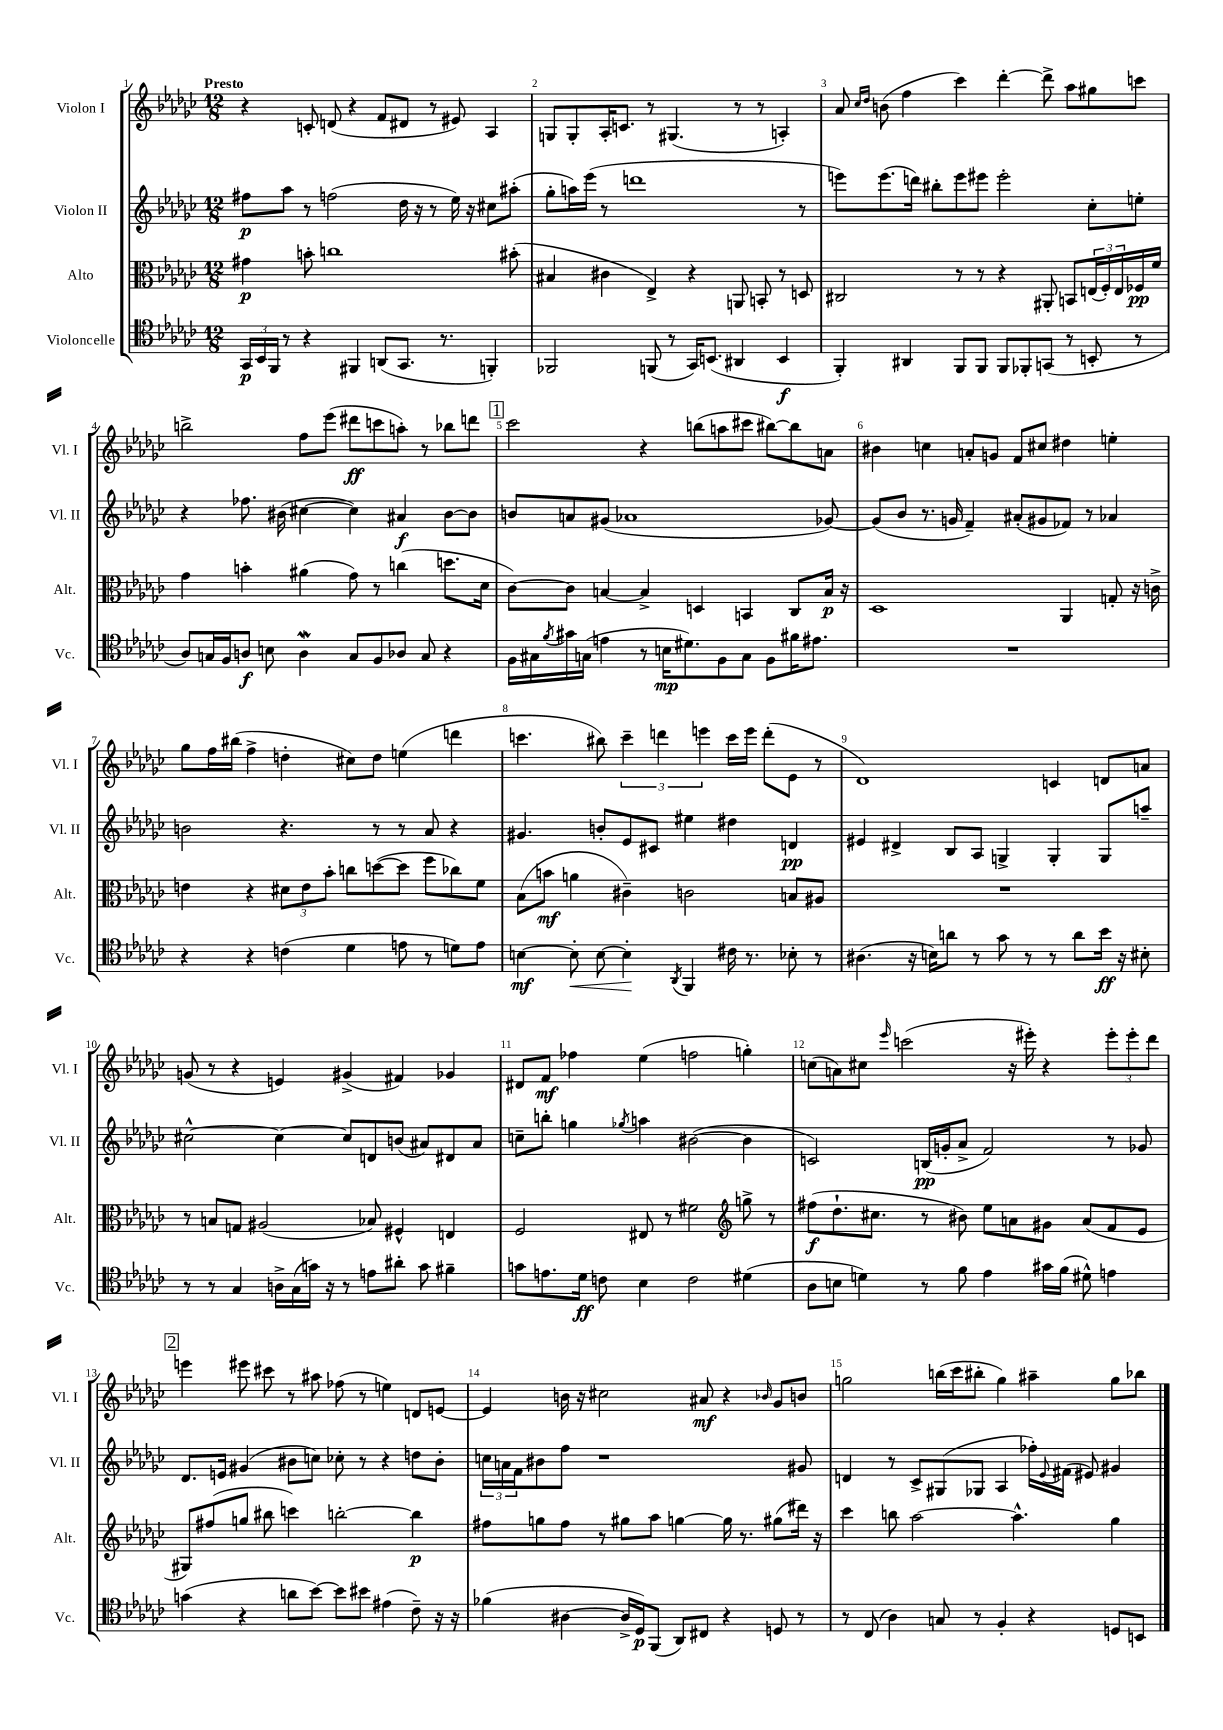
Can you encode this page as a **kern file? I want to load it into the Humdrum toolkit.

**kern	**dynam	**kern	**dynam	**kern	**dynam	**kern	**dynam
*part4	*part4	*part3	*part3	*part2	*part2	*part1	*part1
*staff4	*staff4	*staff3	*staff3	*staff2	*staff2	*staff1	*staff1
*I"Violoncelle	*	*I"Alto	*	*I"Violon II	*	*I"Violon I	*
*I'Vc.	*	*I'Alt.	*	*I'Vl. II	*	*I'Vl. I	*
*clefC4	*	*clefC3	*	*clefG2	*	*clefG2	*
*k[b-e-a-d-g-c-]	*	*k[b-e-a-d-g-c-]	*	*k[b-e-a-d-g-c-]	*	*k[b-e-a-d-g-c-]	*
*M12/8	*	*M12/8	*	*M12/8	*	*M12/8	*
=1	=1	=1	=1	=1	=1	=1	=1
!	!	!	!	!	!	!LO:TX:a:B:t=Presto	!
24GG-/LL	p	4g#X\	p	8ff#X\L	p	4r	.
24BB-/	.	.	.	.	.	.	.
24FF/JJ	.	.	.	.	.	.	.
8r	.	.	.	8aa-\J	.	.	.
4r	.	8bn'\	.	8r	.	8cn'/	.
.	.	1ccn	.	(2ffn\	.	(8dn/	.
4FF#X/	.	.	.	.	.	4r	.
(8AAn/L	.	.	.	.	.	8f/L	.
8.GG-/J	.	.	.	16dd-\	.	8d#X/J	.
.	.	.	.	16r	.	.	.
.	.	.	.	8r	.	8r	.
8.r	.	.	.	.	.	.	.
.	.	.	.	16ee-\)	.	8e#X/)	.
.	.	.	.	16r	.	.	.
4FFn'/)	.	.	.	8cc#X\L	.	4A-/	.
.	.	(8b#X'\	.	(8aa#X'\J	.	.	.
=2	=2	=2	=2	=2	=2	=2	=2
2FF-X/	.	4B#X/	.	8gg-'\L	.	8Gn/L	.
.	.	.	.	16aan\L)	.	8G'/	.
.	.	.	.	(16eee-\JJ	.	.	.
.	.	4c#X\	.	8r	.	16A-'/K	.
.	.	.	.	.	.	8.cn/J	.
.	.	.	.	1dddn	.	.	.
(8FFn/	.	4E-^/)	.	.	.	8r	.
8r	.	.	.	.	.	(4.G#X/	.
16GG-/KL)	.	4r	.	.	.	.	.
(8.BBn/J	.	.	.	.	.	.	.
4AA#X/	.	8AAn/	.	.	.	8r	.
.	.	8BBn'/	.	.	.	8r	.
4BB/	f	8r	.	.	.	4An'/)	.
.	.	8Dn/	.	8r	.	.	.
=3	=3	=3	=3	=3	=3	=3	=3
4FF'/)	.	2C#X/	.	8eeen\L)	.	8a-/	.
.	.	.	.	.	.	16qqcc-/LL	.
.	.	.	.	.	.	16qqdd-/JJ	.
.	.	.	.	(8.eee\	.	(8bn\	.
4AA#X/	.	.	.	.	.	4ff\	.
.	.	.	.	16dddn\Jk)	.	.	.
.	.	.	.	8bb#X'\L	.	.	.
8FF/L	.	8r	.	8eee\	.	4ccc-\)	.
8FF/J	.	8r	.	8eee#X\J	.	.	.
8FF/L	.	4r	.	2eee#'\	.	[4ddd-'\	.
8FF-X'/	.	.	.	.	.	.	.
(8GGn/J	.	8AA#X'/	.	.	.	8ddd-^\]	.
8r	.	8BBn/L	.	.	.	8aa-\L	.
8BBn'/	.	(24En/L	.	8cc-'\L	.	8gg#X\	.
.	.	24F'/)	.	.	.	.	.
.	.	24E/	.	.	.	.	.
8r	.	16F-X/	pp	8een'\J	.	8cccn\J	.
.	.	16f/JJ	.	.	.	.	.
!!LO:LB:g=z
=4	=4	=4	=4	=4	=4	=4	=4
8A-/L)	.	4g-\	.	4r	.	2bbn^\	.
16Gn/L	.	.	.	.	.	.	.
16F/J	.	.	.	.	.	.	.
8An/J	f	4bn'\	.	8.ff-X\	.	.	.
8Bn\	.	.	.	.	.	.	.
.	.	.	.	(16b#X\	.	.	.
4AW\	.	(4a#X\	.	[4cc#X\	.	8ff\L	.
.	.	.	.	.	.	(8eee-\J	.
8G/L	.	8g-\)	.	4cc#\])	.	8ddd#X\L	ff
8F/	.	8r	.	.	.	8cccn\	.
8A-X/J	.	(4ccn\	.	4a#X/	f	8aan'\J)	.
8G/	.	.	.	.	.	8r	.
4r	.	8.ddn\L	.	[8b#\L	.	8bb-X\L	.
.	.	.	.	8b#\J]	.	8dddn\J	.
.	.	16d-\Jk	.	.	.	.	.
!!LO:REH:place=s1:t=1
=5	=5	=5	=5	=5	=5	=5	=5
16F\LL	.	[8c-\L)	.	8bn/L	.	2ccc-\	.
16G#X\	.	.	.	.	.	.	.
8qf/	.	.	.	.	.	.	.
16g#X\	.	8c-\J]	.	8an/	.	.	.
(16Gn\JJ	.	.	.	.	.	.	.
4en\	.	[4Bn/	.	(8g#X/J	.	.	.
.	.	.	.	1a-X	.	.	.
8r	.	4B^/]	.	.	.	4r	.
16Bn\KL	mp	.	.	.	.	.	.
8.d#X\)	.	.	.	.	.	.	.
.	.	4Dn/	.	.	.	(8bbn\L	.
8F\	.	.	.	.	.	8aan\	.
8G\J	.	4BBn/	.	.	.	8ccc#X\J	.
8F\L	.	.	.	.	.	[8bb#X\L)	.
16f#X\K	.	8C-/L	.	.	.	8bb#\]	.
8.e#X\J	.	.	.	.	.	.	.
.	.	16B/Jk	p	[8g-X/)	.	8an\J	.
.	.	16r	.	.	.	.	.
=6	=6	=6	=6	=6	=6	=6	=6
1.r	.	1D-	.	(8g-/L]	.	4b#X\	.
.	.	.	.	8b-/J	.	.	.
.	.	.	.	8.r	.	4ccn\	.
.	.	.	.	16gn/	.	.	.
.	.	.	.	4f~/)	.	8an'/L	.
.	.	.	.	.	.	8gn/J	.
.	.	.	.	(8a#X'/L	.	8f/L	.
.	.	.	.	8g#X/	.	8cc#X/J	.
.	.	4AA-/	.	8f-X/J)	.	4dd#X\	.
.	.	.	.	8r	.	.	.
.	.	8Gn'/	.	4a-X/	.	4een'\	.
.	.	16r	.	.	.	.	.
.	.	16cn^\	.	.	.	.	.
!!LO:LB:g=z
=7	=7	=7	=7	=7	=7	=7	=7
4r	.	4en\	.	2bn\	.	8gg-\L	.
.	.	.	.	.	.	16ff\L	.
.	.	.	.	.	.	(16bb#X\JJ	.
4r	.	4r	.	.	.	4ff^\	.
(4cn\	.	12d#X\L	.	4.r	.	4ddn'\	.
.	.	12e\	.	.	.	.	.
.	.	12b-'\J	.	.	.	.	.
4d-\	.	8ccn\L	.	.	.	8cc#X\L)	.
.	.	([8ddn\	.	8r	.	8dd\J	.
8en\	.	8dd\J]	.	8r	.	(4een\	.
8r	.	8ff\L	.	8a-/	.	.	.
8dn\L)	.	8cc-X\)	.	4r	.	4dddn\	.
8e\J	.	8f\J	.	.	.	.	.
=8	=8	=8	=8	=8	=8	=8	=8
[4Bn\	mf	(8B-\L	.	4.g#X/	.	4.cccn\	.
.	.	8bn\J	mf	.	.	.	.
!	!LO:HP:b	!	!	!	!	!	!
8B'\]	<	4an\	.	.	.	.	.
[8B\	.	.	.	8bn'/L	.	8bb#X\)	.
4B'\]	.	4c#X~\)	.	8e-/	.	6ccc~\	.
.	.	.	.	8c#X/J	.	.	.
.	.	.	.	.	.	6dddn\	.
8qAA-/	.	.	.	.	.	.	.
4FF/	[	2cn\	.	4ee#X\	.	.	.
.	.	.	.	.	.	6eeen\	.
16c#X\	.	.	.	4dd#X\	.	16ccc\LL	.
8.r	.	.	.	.	.	16eee\JJ	.
.	.	.	.	.	.	(8ddd'\L	.
8B-X'\	.	8Bn/L	.	4dn/	pp	8e-\J	.
8r	.	8A#X/J	.	.	.	8r	.
=9	=9	=9	=9	=9	=9	=9	=9
(4.A#X\	.	1.r	.	4e#X/	.	1d-)	.
.	.	.	.	4d#X^/	.	.	.
16r	.	.	.	.	.	.	.
16Bn\KL)	.	.	.	.	.	.	.
8an\J	.	.	.	8B-/L	.	.	.
8r	.	.	.	8A-/J	.	.	.
8g-\	.	.	.	4Gn^/	.	.	.
8r	.	.	.	.	.	.	.
8r	.	.	.	4G'/	.	4cn/	.
8a\L	.	.	.	.	.	.	.
16b-\Jk	ff	.	.	8G/L	.	8dn/L	.
16r	.	.	.	.	.	.	.
8B#X'\	.	.	.	8aan~/J	.	8an/J	.
!!LO:LB:g=z
=10	=10	=10	=10	=10	=10	=10	=10
8r	.	8r	.	[2cc#X^^\	.	(8gn/	.
8r	.	8Bn/L	.	.	.	8r	.
4G-/	.	8Gn/J	.	.	.	4r	.
.	.	(2A#X/	.	.	.	.	.
16An^\LL	.	.	.	4cc#\_	.	4en/)	.
(16G-\	.	.	.	.	.	.	.
16gn\JJ)	.	.	.	.	.	.	.
16r	.	.	.	.	.	.	.
8r	.	.	.	8cc#/L]	.	(4g#X^/	.
8en\L	.	8B-X/)	.	8dn/	.	.	.
8a#X'\J	.	4F#X^^/	.	(8bn/J	.	4f#X/)	.
8g\	.	.	.	8a#X/L)	.	.	.
4f#X~\	.	4En/	.	8d#X/	.	4g-X/	.
.	.	.	.	8a#/J	.	.	.
=11	=11	=11	=11	=11	=11	=11	=11
8gn\L	.	2F/	.	8ccn~\L	.	8d#X/L	.
8.en\	.	.	.	8bbn'\J	.	8f/J	mf
.	.	.	.	4ggn\	.	4ff-X\	.
16d-\Jk	ff	.	.	.	.	.	.
8cn\	.	.	.	.	.	.	.
.	.	.	.	8qgg-X/	.	.	.
4B-\	.	8E#X/	.	4aan\	.	(4ee-\	.
.	.	8r	.	.	.	.	.
2c\	.	2f#X\	.	([2b#X\	.	2ffn\	.
*	*	*clefG2	*	*	*	*	*
(4d#X\	.	8ggn^\	.	4b#\]	.	4ggn'\)	.
.	.	8r	.	.	.	.	.
=12	=12	=12	=12	=12	=12	=12	=12
8A-\L	.	(8ff#X\L	f	2cn/)	.	(8ccn\L	.
8Bn\J	.	8.dd-`\	.	.	.	8an\)	.
4dn\)	.	.	.	.	.	8cc#X\J	.
.	.	8.cc#X\J	.	.	.	.	.
.	.	.	.	.	.	16qqeee-/	.
.	.	.	.	.	.	(2cccn\	.
8r	.	8r	.	(16Bn/LL	pp	.	.
.	.	.	.	16gn'/J	.	.	.
8f\	.	8b#X\)	.	8a-^/J	.	.	.
4e-\	.	8ee-\L	.	2f/)	.	.	.
.	.	8an\	.	.	.	16r	.
.	.	.	.	.	.	16eee#X'\)	.
16g#X\LL	.	8g#X\J	.	.	.	4r	.
(16f\JJ	.	.	.	.	.	.	.
8d#X^^\)	.	(8a/L	.	.	.	.	.
4en\	.	8f/	.	8r	.	12eee#'\L	.
.	.	.	.	.	.	12eee#'\	.
.	.	8e-/J	.	8g-X/	.	.	.
.	.	.	.	.	.	12ddd-\J	.
!!LO:LB:g=z
!!LO:REH:place=s1:t=2
=13	=13	=13	=13	=13	=13	=13	=13
(4gn\	.	8G#X/L)	.	8.d-/L	.	4eeen\	.
.	.	(8ff#X/	.	.	.	.	.
.	.	.	.	16en/Jk	.	.	.
4r	.	8ggn/J	.	(4g#X/	.	8eee#X\	.
.	.	8bb#X\	.	.	.	8ccc#X\	.
8an\L	.	4cccn\)	.	8b#X\L	.	8r	.
[8b-\J)	.	.	.	8ccn\J)	.	8aa#X\	.
8b-\L]	.	[2bbn'\	.	8cc-X'\	.	(8ff-X\	.
8b#X\J	.	.	.	8r	.	8r	.
(4e#X\	.	.	.	4r	.	4een\)	.
8c-~\)	.	4bb\]	p	8ddn\L	.	8dn/L	.
16r	.	.	.	8b#'\J	.	[8en/J	.
16r	.	.	.	.	.	.	.
=14	=14	=14	=14	=14	=14	=14	=14
(4f-X\	.	8ff#X\L	.	24ccn\LL	.	4e/]	.
.	.	.	.	24an\	.	.	.
.	.	.	.	24f\J	.	.	.
.	.	8ggn\	.	8b#X\	.	.	.
[4A#X\	.	8ff#\J	.	8ff\J	.	16bn\	.
.	.	.	.	.	.	16r	.
.	.	8r	.	1r	.	2cc#X\	.
16A#^/LL]	.	8gg#X\L	.	.	.	.	.
16D-/J)	p	.	.	.	.	.	.
(8FF/J	.	8aa-\J	.	.	.	.	.
8AA-/L)	.	[4ggn\	.	.	.	.	.
8C#X/J	.	.	.	.	.	8a#X/	mf
4r	.	16gg\]	.	.	.	4r	.
.	.	8.r	.	.	.	.	.
.	.	.	.	.	.	16qqb-X/	.
8Dn/	.	(8gg#X\L	.	.	.	8g-/L	.
8r	.	16ddd#X\Jk)	.	8g#X/	.	8bn/J	.
.	.	16r	.	.	.	.	.
=15	=15	=15	=15	=15	=15	=15	=15
8r	.	4ccc-\	.	4dn/	.	2ggn\	.
(8C-/	.	.	.	.	.	.	.
4A-\)	.	8bbn\	.	8r	.	.	.
.	.	[2aa-\	.	8c-^/L	.	.	.
8Gn/	.	.	.	(8G#X/	.	(16bbn\LL	.
.	.	.	.	.	.	16ccc-\J	.
8r	.	.	.	8G-X/J	.	8bb#X'\J	.
4F'/	.	.	.	4A-/	.	4gg\)	.
.	.	4.aa-^^\]	.	.	.	.	.
4r	.	.	.	16ff-X'\LL)	.	4aa#X~\	.
.	.	.	.	8qqe-/	.	.	.
.	.	.	.	(16f#X\JJ	.	.	.
.	.	.	.	8e#X/)	.	.	.
8Dn/L	.	4gg-\	.	4g#X/	.	8gg\L	.
8BBn/J	.	.	.	.	.	8bb-X\J	.
==	==	==	==	==	==	==	==
*-	*-	*-	*-	*-	*-	*-	*-
